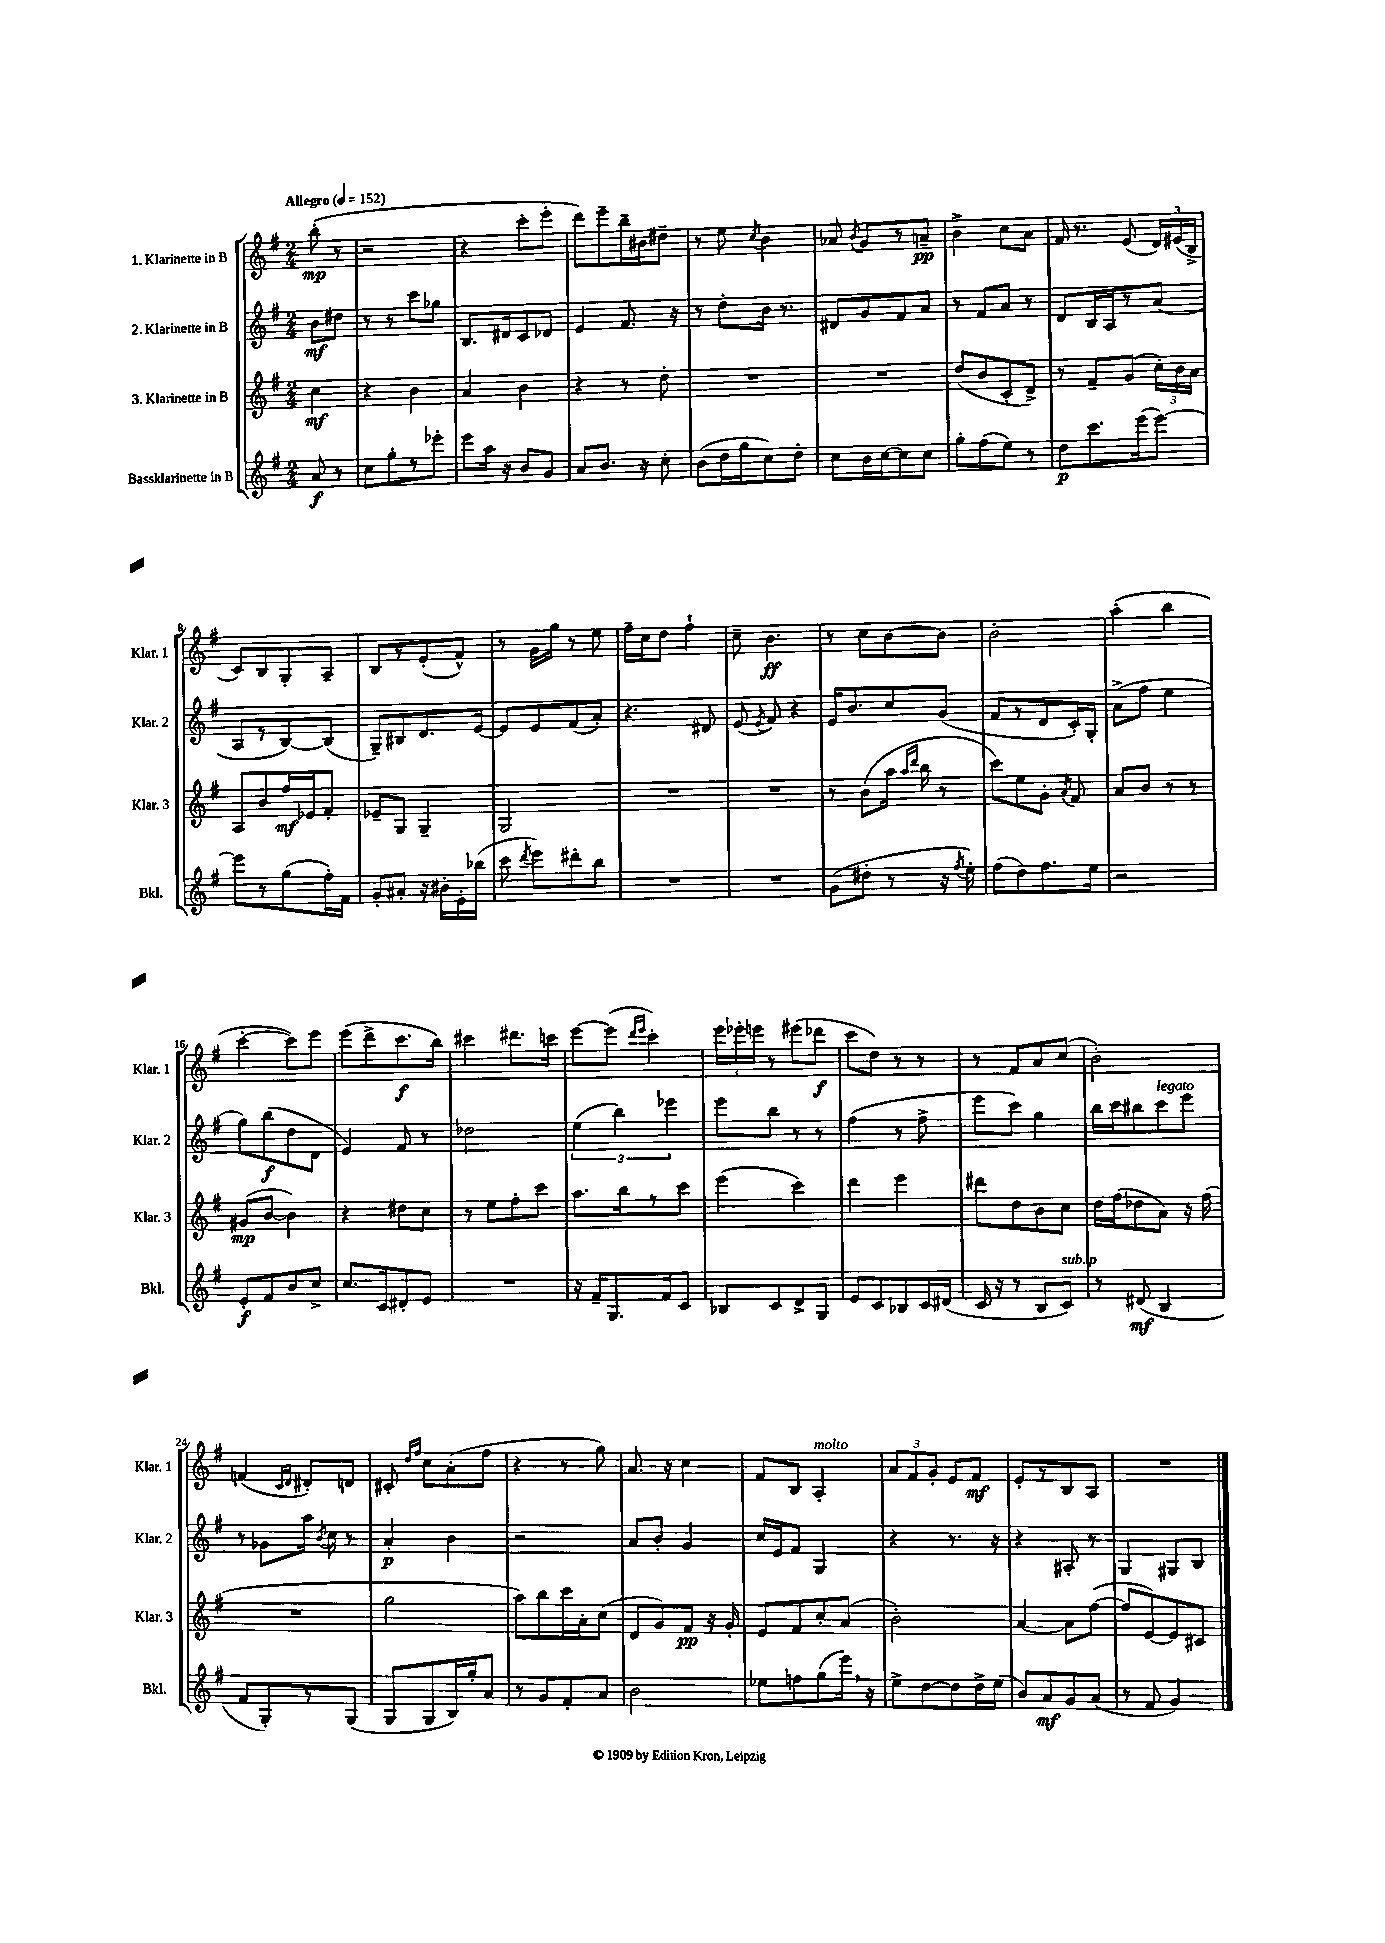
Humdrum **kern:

**kern	**dynam	**kern	**dynam	**kern	**dynam	**kern	**dynam
*part4	*part4	*part3	*part3	*part2	*part2	*part1	*part1
*staff4	*staff4	*staff3	*staff3	*staff2	*staff2	*staff1	*staff1
*I"Bassklarinette in B	*	*I"3. Klarinette in B	*	*I"2. Klarinette in B	*	*I"1. Klarinette in B	*
*I'Bkl.	*	*I'Klar. 3	*	*I'Klar. 2	*	*I'Klar. 1	*
*clefG2	*	*clefG2	*	*clefG2	*	*clefG2	*
*k[f#]	*	*k[f#]	*	*k[f#]	*	*k[f#]	*
*M2/4	*	*M2/4	*	*M2/4	*	*M2/4	*
*MM152	*	*MM152	*	*MM152	*	*MM152	*
=	=	=	=	=	=	=	=
!	!	!	!	!	!	!LO:TX:a:B:t=Allegro	!
8a/	f	4cc\	mf	8b\L	mf	(8bb'\	mp
8r	.	.	.	8dd#X\J	.	8r	.
=1	=1	=1	=1	=1	=1	=1	=1
8cc\L	.	4r	.	8r	.	2r	.
8gg'\	.	.	.	8r	.	.	.
8r	.	4b\	.	8ccc\L	.	.	.
8eee-X'\J	.	.	.	8gg-X\J	.	.	.
=2	=2	=2	=2	=2	=2	=2	=2
8eee\L	.	4a/	.	8.B/L	.	4r	.
16aa\Jk	.	.	.	.	.	.	.
16r	.	.	.	16d#X/k	.	.	.
8b/L	.	4b\	.	8c/	.	8ccc'\L	.
8g/J	.	.	.	8d-X/J	.	8eee'\J	.
=3	=3	=3	=3	=3	=3	=3	=3
8a/L	.	4r	.	4e/	.	8ddd\L)	.
8.b/J	.	.	.	.	.	8eee~\	.
.	.	8r	.	8.f#/	.	16bb~\L	.
16r	.	.	.	.	.	16b#X\J	.
8cc'\	.	8dd'\	.	.	.	8dd#X~\J	.
.	.	.	.	16r	.	.	.
=4	=4	=4	=4	=4	=4	=4	=4
(8b\L	.	2r	.	8r	.	8r	.
16dd\L	.	.	.	8dd'\L	.	8ee\	.
16gg\J	.	.	.	.	.	.	.
.	.	.	.	.	.	8qcc/	.
8cc\)	.	.	.	16b\Jk	.	4b\	.
.	.	.	.	8.r	.	.	.
8dd'\J	.	.	.	.	.	.	.
=5	=5	=5	=5	=5	=5	=5	=5
8cc\L	.	2r	.	8d#X/L	.	8a-X/	.
.	.	.	.	.	.	8qb/	.
16b\L	.	.	.	8g/	.	8g/L	.
[16cc\J	.	.	.	.	.	.	.
8cc\]	.	.	.	8f#/	.	8r	.
8cc\J	.	.	.	8a/J	.	8an~/J	pp
=6	=6	=6	=6	=6	=6	=6	=6
8gg'\L	.	(8dd/L	.	8r	.	4b^\	.
(8ff#\	.	8b/	.	8f#/L	.	.	.
8ee\J)	.	8c'/	.	8a/J	.	8cc\L	.
8r	.	8d^/J)	.	8r	.	8a\J	.
=7	=7	=7	=7	=7	=7	=7	=7
8dd\L	p	8r	.	8d/L	.	16f#/	.
.	.	.	.	.	.	8.r	.
8.ccc\	.	8f#~/L	.	16B/L	.	.	.
.	.	.	.	16A/J	.	.	.
.	.	(8g/J	.	8r	.	(8e/	.
(16eee\k	.	.	.	.	.	.	.
[8eee\J)	.	24cc'\LL)	.	(8a/J	.	24d/LL)	.
.	.	24b\	.	.	.	(24e#X/	.
.	.	24a\JJ	.	.	.	24B^/JJ	.
!!LO:LB:g=z
=8	=8	=8	=8	=8	=8	=8	=8
8eee\L]	.	8A/L	.	8A/L	.	8c/L)	.
8r	.	8b/	.	8r	.	8B/	.
(8gg\	.	16ff#/L	mf	[8B/)	.	8G'/	.
.	.	16e-X/J	.	.	.	.	.
16ff#'\L)	.	8f#'/J	.	(8B/J]	.	8A~/J	.
16f#\JJ	.	.	.	.	.	.	.
=9	=9	=9	=9	=9	=9	=9	=9
8g'/L	.	8e-X~/L	.	8G~/L)	.	8B/L	.
8a#X'/J	.	8G/J	.	8B#X/	.	8r	.
16r	.	4G~/	.	8.d/	.	(8e'/	.
16b#X'\LL	.	.	.	.	.	.	.
16e'\	.	.	.	.	.	8f#^^/J)	.
(16bb-X\JJ	.	.	.	[16e/Jk	.	.	.
=10	=10	=10	=10	=10	=10	=10	=10
8ccc\	.	2G/	.	8e/L]	.	8r	.
8qddd/	.	.	.	.	.	.	.
8eee\L)	.	.	.	8e/	.	16g\LL	.
.	.	.	.	.	.	16gg\JJ	.
8ddd#X'\	.	.	.	(8f#/	.	8r	.
8bb\J	.	.	.	8a'/J)	.	8ee\	.
=11	=11	=11	=11	=11	=11	=11	=11
2r	.	2r	.	4.r	.	16ff#~\LL	.
.	.	.	.	.	.	16cc\J	.
.	.	.	.	.	.	8dd\J	.
.	.	.	.	.	.	4ff#`\	.
.	.	.	.	8d#X/	.	.	.
=12	=12	=12	=12	=12	=12	=12	=12
2r	.	2r	.	(8e/	.	8cc~\	.
.	.	.	.	8qe/	.	.	.
.	.	.	.	8f#/)	.	4.b\	ff
.	.	.	.	4r	.	.	.
=13	=13	=13	=13	=13	=13	=13	=13
(8g\L	.	8r	.	16e/KL	.	8r	.
.	.	.	.	8.b/	.	.	.
8dd#X'\J	.	(8b\L	.	.	.	8cc\L	.
8r	.	16aa\Jk	.	8cc/	.	[8b\	.
.	.	16qqaa/LL	.	.	.	.	.
.	.	16qqddd/JJ	.	.	.	.	.
.	.	16bb\	.	.	.	.	.
16r	.	8r	.	(8g/J	.	8b\J]	.
8qff#/	.	.	.	.	.	.	.
16ee'\)	.	.	.	.	.	.	.
=14	=14	=14	=14	=14	=14	=14	=14
(8ff#\L	.	8ccc\L)	.	8f#/L	.	2b'\	.
8dd\)	.	8ee\	.	8r	.	.	.
8.ff#\	.	8g'\J	.	8d/	.	.	.
.	.	8qa/	.	.	.	.	.
.	.	8f#/	.	16c'/L)	.	.	.
16ee\Jk	.	.	.	16G'/JJ	.	.	.
=15	=15	=15	=15	=15	=15	=15	=15
2r	.	8a/L	.	(8a^\L	.	(4aa'\	.
.	.	8b/J	.	8ff#\J	.	.	.
.	.	8r	.	4ee\	.	4bb\	.
.	.	8r	.	.	.	.	.
!!LO:LB:g=z
=16	=16	=16	=16	=16	=16	=16	=16
8e'/L	f	(8g#X/L	mp	8gg\L)	.	[4ccc'\	.
8f#/	.	[8b/J	.	(8bb\	f	.	.
8b/	.	4b\])	.	8dd\	.	8ccc\L])	.
8cc^/J	.	.	.	8d\J	.	8eee\J	.
=17	=17	=17	=17	=17	=17	=17	=17
8.cc/L	.	4r	.	4e/)	.	(8eee\L	.
.	.	.	.	.	.	8ddd^\	.
16c/k	.	.	.	.	.	.	.
8d#X'/	.	8dd#X\L	.	8f#/	.	8.ccc\	f
8e/J	.	8cc\J	.	8r	.	.	.
.	.	.	.	.	.	16bb\Jk)	.
=18	=18	=18	=18	=18	=18	=18	=18
2r	.	8r	.	2dd-X\	.	4ccc#X\	.
.	.	8ee\L	.	.	.	.	.
.	.	8ff#'\	.	.	.	8.ddd#X\L	.
.	.	8ccc\J	.	.	.	.	.
.	.	.	.	.	.	16cccn\Jk	.
=19	=19	=19	=19	=19	=19	=19	=19
16r	.	8.aa\L	.	(6ee\	.	[8eee\L	.
16f#~/KL	.	.	.	.	.	.	.
8.G/	.	.	.	.	.	(8eee\J]	.
.	.	.	.	6bb\)	.	.	.
.	.	16bb\k	.	.	.	.	.
.	.	.	.	.	.	16qqddd/LL	.
.	.	.	.	.	.	16qqeee/JJ	.
.	.	8r	.	.	.	4ccc'\)	.
16f#/k	.	.	.	.	.	.	.
.	.	.	.	6eee-X\	.	.	.
8c/J	.	8ccc\J	.	.	.	.	.
=20	=20	=20	=20	=20	=20	=20	=20
8B-X/L	.	(4eee\	.	8eee\L	.	24eee\LL	.
.	.	.	.	.	.	24eee-X'\	.
.	.	.	.	.	.	24eeen\JJ	.
8c/	.	.	.	8bb\J	.	8r	.
8d^/	.	4ccc\)	.	8r	.	(8eee#X\L	.
8G/J	.	.	.	8r	.	8ddd-X\J	f
=21	=21	=21	=21	=21	=21	=21	=21
8e/L	.	4ddd\	.	(4ff#\	.	8ccc\L	.
8c/	.	.	.	.	.	8dd\J)	.
8B-X/	.	4eee\	.	8r	.	8r	.
16c/L	.	.	.	8ff#^\	.	8r	.
(16d#X/JJ	.	.	.	.	.	.	.
=22	=22	=22	=22	=22	=22	=22	=22
16c/	.	8ddd#X\L	.	8eee\L	.	8r	.
16r	.	.	.	.	.	.	.
8r	.	8dd\	.	8ccc\J)	.	8f#/L	.
8B/L	.	8b\	.	4gg\	.	8a/	.
!LO:TX:a:i:t=sub. p	!	!	!	!	!	!	!
8c/J)	.	8cc\J	.	.	.	(8cc/J	.
=23	=23	=23	=23	=23	=23	=23	=23
8r	.	16dd\LL	.	16bb\LL	.	2b'\)	.
.	.	(16ff#\J	.	16ccc\J	.	.	.
(8d#X/	mf	8dd-X\	.	8bb#X\	.	.	.
!	!	!	!	!LO:TX:a:i:t=legato	!	!	!
4B/	.	8a\J)	.	8ccc\	.	.	.
.	.	16r	.	8eee\J	.	.	.
.	.	(16ff#\	.	.	.	.	.
!!LO:LB:g=z
=24	=24	=24	=24	=24	=24	=24	=24
8f#/L	.	2r	.	8r	.	(4fn/	.
8G'/)	.	.	.	8g-X\L	.	.	.
.	.	.	.	.	.	16qqc/LL	.
.	.	.	.	.	.	16qqd/JJ	.
8r	.	.	.	16aa\Jk	.	8d#X'/L)	.
.	.	.	.	8qb/	.	.	.
.	.	.	.	16cc\	.	.	.
(8G/J	.	.	.	8r	.	8dn/J	.
=25	=25	=25	=25	=25	=25	=25	=25
8G/L	.	2gg\	.	4a'/	p	8c#X'/	.
.	.	.	.	.	.	16qqdd/LL	.
.	.	.	.	.	.	16qqff#/JJ	.
8G/	.	.	.	.	.	8cc\L	.
16B/L)	.	.	.	4b\	.	(8a'\	.
16gg'/J	.	.	.	.	.	.	.
8a/J	.	.	.	.	.	8ff#\J	.
=26	=26	=26	=26	=26	=26	=26	=26
8r	.	8aa\L)	.	2r	.	4r	.
8g/L	.	8bb\	.	.	.	.	.
8f#'/	.	16ccc\L	.	.	.	8r	.
.	.	16a'\J	.	.	.	.	.
8a/J	.	(8cc\J	.	.	.	8gg\)	.
=27	=27	=27	=27	=27	=27	=27	=27
2b\	.	8d/L	.	8a/L	.	8.a/	.
.	.	8g/)	.	8b'/J	.	.	.
.	.	.	.	.	.	16r	.
.	.	8f#/J	pp	4g/	.	4cc\	.
.	.	16r	.	.	.	.	.
.	.	16g'/	.	.	.	.	.
=28	=28	=28	=28	=28	=28	=28	=28
8ee-X\L	.	8e/L	.	16cc/LL	.	8f#/L	.
.	.	.	.	16e/J	.	.	.
8ffn\	.	8f#/	.	8f#/J	.	8B/J	.
!	!	!	!	!	!	!LO:TX:a:i:t=molto	!
(8gg\	.	8cc'/	.	4G/	.	4A'/	.
16eee,\Jk)	.	(8a/J	.	.	.	.	.
16r	.	.	.	.	.	.	.
=29	=29	=29	=29	=29	=29	=29	=29
8ee^\L	.	2b'\)	.	4r	.	12a/L	.
.	.	.	.	.	.	12f#/	.
[8dd\	.	.	.	.	.	.	.
.	.	.	.	.	.	12g'/J	.
8dd\]	.	.	.	8.r	.	8e/L	.
16dd^\L	.	.	.	.	.	8f#/J	mf
(16ee\JJ	.	.	.	16r	.	.	.
=30	=30	=30	=30	=30	=30	=30	=30
8b/L)	.	[4a/	.	4r	.	8e'/L	.
8a/	mf	.	.	.	.	8r	.
8g/	.	8a\L]	.	8A#X'/	.	8B/	.
(8a/J	.	([8ff#\J	.	8r	.	8A/J	.
=31	=31	=31	=31	=31	=31	=31	=31
8r	.	8ff#/L]	.	4G/	.	2r	.
8f#/	.	[8e/)	.	.	.	.	.
4g/)	.	8e/]	.	8G#X/L	.	.	.
.	.	8c#X/J	.	8B/J	.	.	.
==	==	==	==	==	==	==	==
*-	*-	*-	*-	*-	*-	*-	*-
